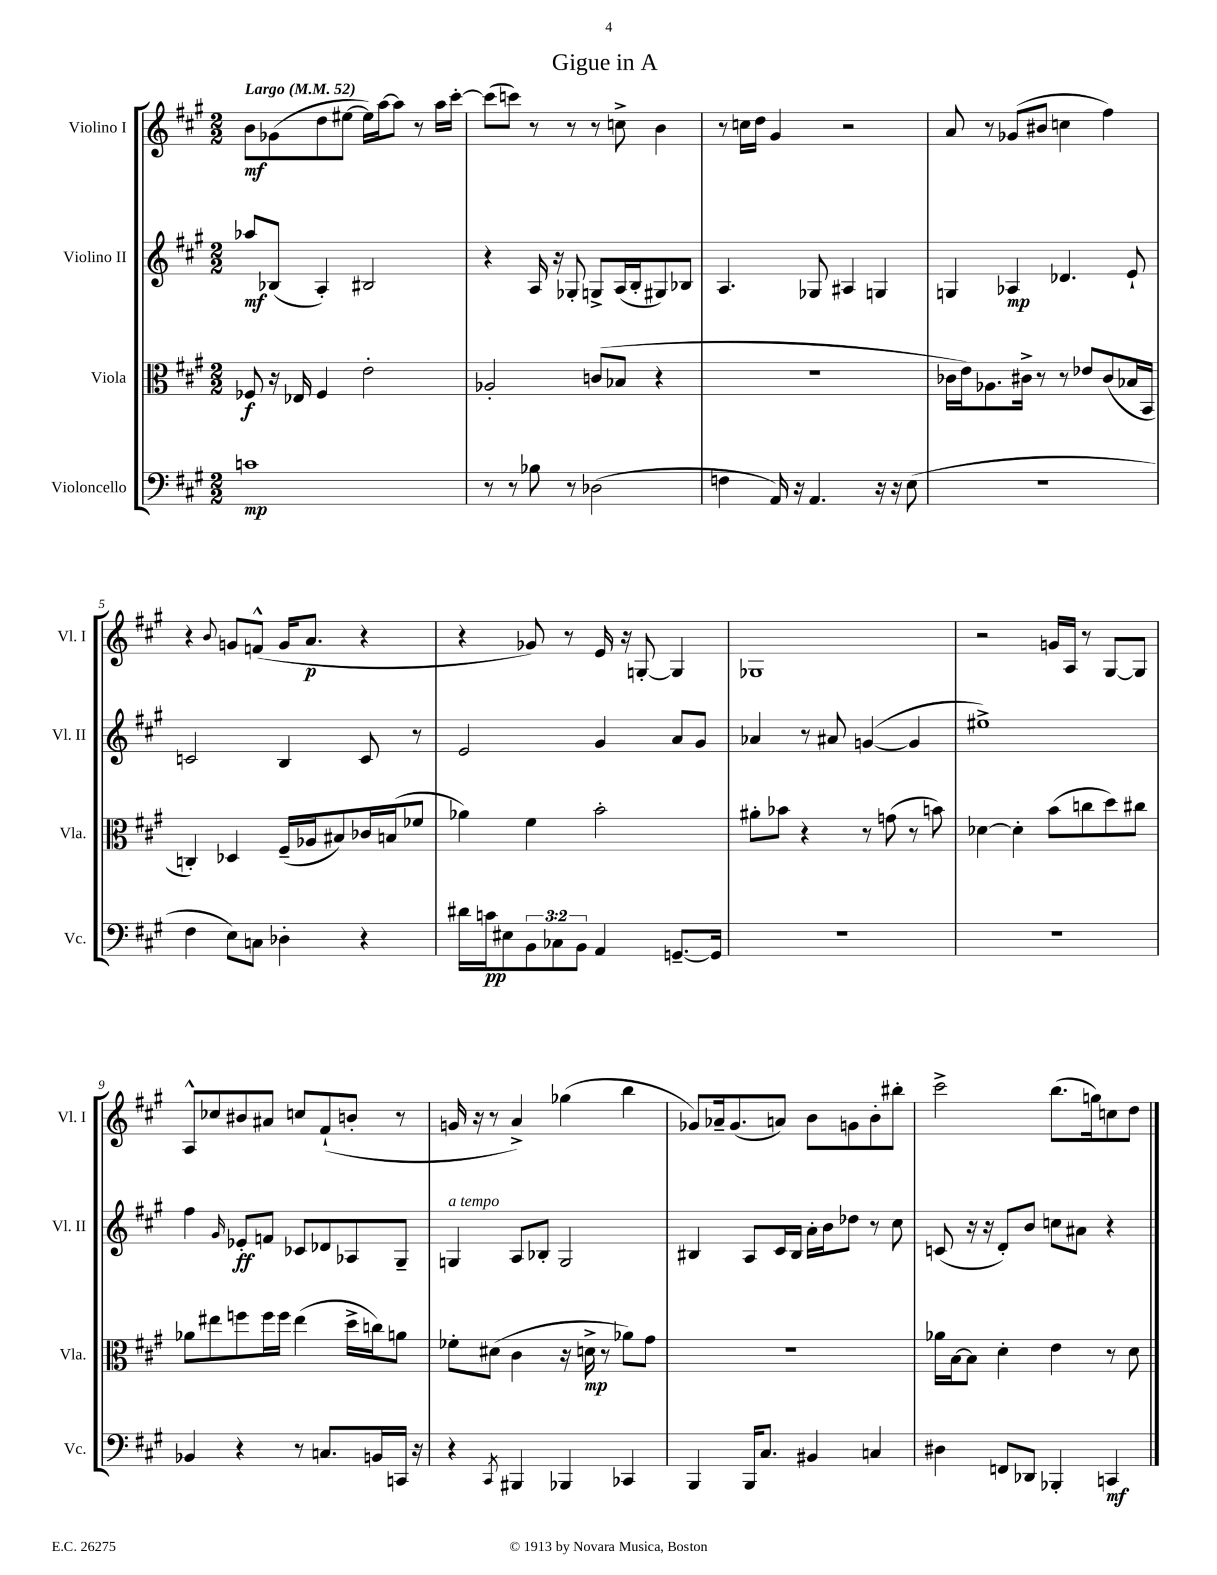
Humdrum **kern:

**kern	**dynam	**kern	**dynam	**kern	**dynam	**kern	**dynam
*part4	*part4	*part3	*part3	*part2	*part2	*part1	*part1
*staff4	*staff4	*staff3	*staff3	*staff2	*staff2	*staff1	*staff1
*I"Violoncello	*	*I"Viola	*	*I"Violino II	*	*I"Violino I	*
*I'Vc.	*	*I'Vla.	*	*I'Vl. II	*	*I'Vl. I	*
*clefF4	*	*clefC3	*	*clefG2	*	*clefG2	*
*k[f#c#g#]	*	*k[f#c#g#]	*	*k[f#c#g#]	*	*k[f#c#g#]	*
*M2/2	*	*M2/2	*	*M2/2	*	*M2/2	*
*MM52	*	*MM52	*	*MM52	*	*MM52	*
=1	=1	=1	=1	=1	=1	=1	=1
!	!	!	!	!	!	!LO:TX:a:B:t=Largo	!
1cn	mp	8F-X/	f	8aa-X/L	mf	8b\L	mf
.	.	16r	.	(8B-X/J	.	(8g-X\	.
.	.	16E-X/	.	.	.	.	.
.	.	4F-/	.	4A'/)	.	8dd\	.
.	.	.	.	.	.	[8ee#X\J	.
.	.	2e'\	.	2B#X/	.	16ee#\LL])	.
.	.	.	.	.	.	[16aa\J	.
.	.	.	.	.	.	8aa\J]	.
.	.	.	.	.	.	8r	.
.	.	.	.	.	.	16aa\LL	.
.	.	.	.	.	.	[16ccc#'\JJ	.
=2	=2	=2	=2	=2	=2	=2	=2
8r	.	2A-X'/	.	4r	.	(8ccc#\L]	.
8r	.	.	.	.	.	8cccn\J)	.
8B-X\	.	.	.	16A/	.	8r	.
.	.	.	.	16r	.	.	.
8r	.	.	.	8G-X'/	.	8r	.
(2D-X\	.	(8cn/L	.	8Gn^/L	.	8r	.
.	.	8B-X/J	.	(16A/L	.	8ccn^\	.
.	.	.	.	16B'/J	.	.	.
.	.	4r	.	8G#X/)	.	4b\	.
.	.	.	.	8B-X/J	.	.	.
=3	=3	=3	=3	=3	=3	=3	=3
4Fn\	.	1r	.	4.A/	.	8r	.
.	.	.	.	.	.	16ccn\LL	.
.	.	.	.	.	.	16dd\JJ	.
16AA/)	.	.	.	.	.	4g#/	.
16r	.	.	.	.	.	.	.
4.AA/	.	.	.	8G-X/	.	.	.
.	.	.	.	4A#X/	.	2r	.
16r	.	.	.	4Gn/	.	.	.
16r	.	.	.	.	.	.	.
(8E\	.	.	.	.	.	.	.
=4	=4	=4	=4	=4	=4	=4	=4
1r	.	16c-X\LL	.	4Gn/	.	8a/	.
.	.	16e\J)	.	.	.	.	.
.	.	8.A-X\	.	.	.	8r	.
.	.	.	.	4A-X/	mp	(8g-X/L	.
.	.	16c#X^\Jk	.	.	.	.	.
.	.	8r	.	.	.	8b#X/J	.
.	.	8r	.	4.d-X/	.	4ccn\	.
.	.	8e-X/L	.	.	.	.	.
.	.	(8c#/	.	.	.	4ff#\)	.
.	.	16B-X/L	.	8e`/	.	.	.
.	.	16BB/JJ	.	.	.	.	.
!!LO:LB:g=z
=5	=5	=5	=5	=5	=5	=5	=5
4F#\	.	4Cn'/)	.	2cn/	.	4r	.
.	.	.	.	.	.	8qqb/	.
8E\L)	.	4D-X/	.	.	.	8gn/L	.
8Cn\J	.	.	.	.	.	(8fn^^/J	.
4D-X'\	.	(16F#~/LL	.	4B/	.	16g/KL	.
.	.	16A-X/J	.	.	.	8.a/J	p
.	.	8B#X/)	.	.	.	.	.
4r	.	16c-X/L	.	8c/	.	4r	.
.	.	(16Bn/J	.	.	.	.	.
.	.	8f-X/J	.	8r	.	.	.
=6	=6	=6	=6	=6	=6	=6	=6
16d#X\LL	.	4a-X\)	.	2e/	.	4r	.
16cn\J	pp	.	.	.	.	.	.
8E#X\	.	.	.	.	.	.	.
12BB\	.	4f#\	.	.	.	8g-X/)	.
12C-X\	.	.	.	.	.	.	.
.	.	.	.	.	.	8r	.
12BB\J	.	.	.	.	.	.	.
4AA/	.	2b'\	.	4g#/	.	16e/	.
.	.	.	.	.	.	16r	.
.	.	.	.	.	.	[8Gn'/	.
[8.GGn~/L	.	.	.	8a/L	.	4G/]	.
.	.	.	.	8g#/J	.	.	.
16GG/Jk]	.	.	.	.	.	.	.
=7	=7	=7	=7	=7	=7	=7	=7
1r	.	8a#X'\L	.	4a-X/	.	1G-X	.
.	.	8b-X\J	.	.	.	.	.
.	.	4r	.	8r	.	.	.
.	.	.	.	8a#X/	.	.	.
.	.	8r	.	([4gn/	.	.	.
.	.	(8gn\	.	.	.	.	.
.	.	8r	.	4g/]	.	.	.
.	.	8bn\)	.	.	.	.	.
=8	=8	=8	=8	=8	=8	=8	=8
1r	.	[4d-X\	.	1ee#X^)	.	2r	.
.	.	4d-'\]	.	.	.	.	.
.	.	(8b\L	.	.	.	16gn/LL	.
.	.	.	.	.	.	16A/JJ	.
.	.	8ccn\	.	.	.	8r	.
.	.	8dd\)	.	.	.	[8G#/L	.
.	.	8cc#X\J	.	.	.	8G#/J]	.
!!LO:LB:g=z
=9	=9	=9	=9	=9	=9	=9	=9
4BB-X/	.	8a-X\L	.	4ff#\	.	8A^^/L	.
.	.	8ee#X\	.	.	.	8cc-X/	.
.	.	.	.	16qqg#/	.	.	.
4r	.	8ffn\	.	8e-X'/L	ff	8b#X/	.
.	.	16ff\L	.	8fn/J	.	8a#X/J	.
.	.	16ff\JJ	.	.	.	.	.
8r	.	(4ee#\	.	8c-X/L	.	8ccn/L	.
8.Cn/L	.	.	.	8d-X/	.	(8f#`/	.
.	.	16dd^\LL	.	8A-X/	.	8bn'/J	.
16BBn/L	.	16ccn\J)	.	.	.	.	.
16CCn/JJ	.	8an\J	.	8G#~/J	.	8r	.
16r	.	.	.	.	.	.	.
=10	=10	=10	=10	=10	=10	=10	=10
!	!	!	!	!LO:TX:a:i:t=a tempo	!	!	!
4r	.	8f-X'\L	.	4Gn/	.	16gn/	.
.	.	.	.	.	.	16r	.
.	.	(8d#X\J	.	.	.	8r	.
8qCC#/	.	.	.	.	.	.	.
4BBB#X/	.	4c#\	.	8A/L	.	4a^/)	.
.	.	.	.	8B-X'/J	.	.	.
4BBB-X/	.	16r	.	2G/	.	(4gg-X\	.
.	.	16dn^\	mp	.	.	.	.
.	.	8r	.	.	.	.	.
4CC-X/	.	8a-X\L)	.	.	.	4bb\	.
.	.	8g#\J	.	.	.	.	.
=11	=11	=11	=11	=11	=11	=11	=11
4BBB/	.	1r	.	4B#X/	.	8g-X/L)	.
.	.	.	.	.	.	16a-X~/k	.
.	.	.	.	.	.	(8.g-/	.
16BBB/KL	.	.	.	8A/L	.	.	.
8.C#/J	.	.	.	.	.	.	.
.	.	.	.	16c#/L	.	8an/J)	.
.	.	.	.	16B#/JJ	.	.	.
4BB#X/	.	.	.	16a'\LL	.	8b\L	.
.	.	.	.	16b\J	.	.	.
.	.	.	.	8dd-X\J	.	8gn\	.
4Cn/	.	.	.	8r	.	8b'\	.
.	.	.	.	8cc#\	.	8bb#X'\J	.
=12	=12	=12	=12	=12	=12	=12	=12
4D#X\	.	16a-X\LL	.	(8cn/	.	2ccc#^\	.
.	.	[16B\J	.	.	.	.	.
.	.	8B\J]	.	16r	.	.	.
.	.	.	.	16r	.	.	.
8FFn/L	.	4d'\	.	8d'/L)	.	.	.
8DD-X/J	.	.	.	8b/J	.	.	.
4BBB-X'/	.	4e\	.	8ccn\L	.	(8.bb\L	.
.	.	.	.	8a#X\J	.	.	.
.	.	.	.	.	.	16ggn\k)	.
4CCn/	mf	8r	.	4r	.	8ccn\	.
.	.	8d\	.	.	.	8dd\J	.
==	==	==	==	==	==	==	==
*-	*-	*-	*-	*-	*-	*-	*-
